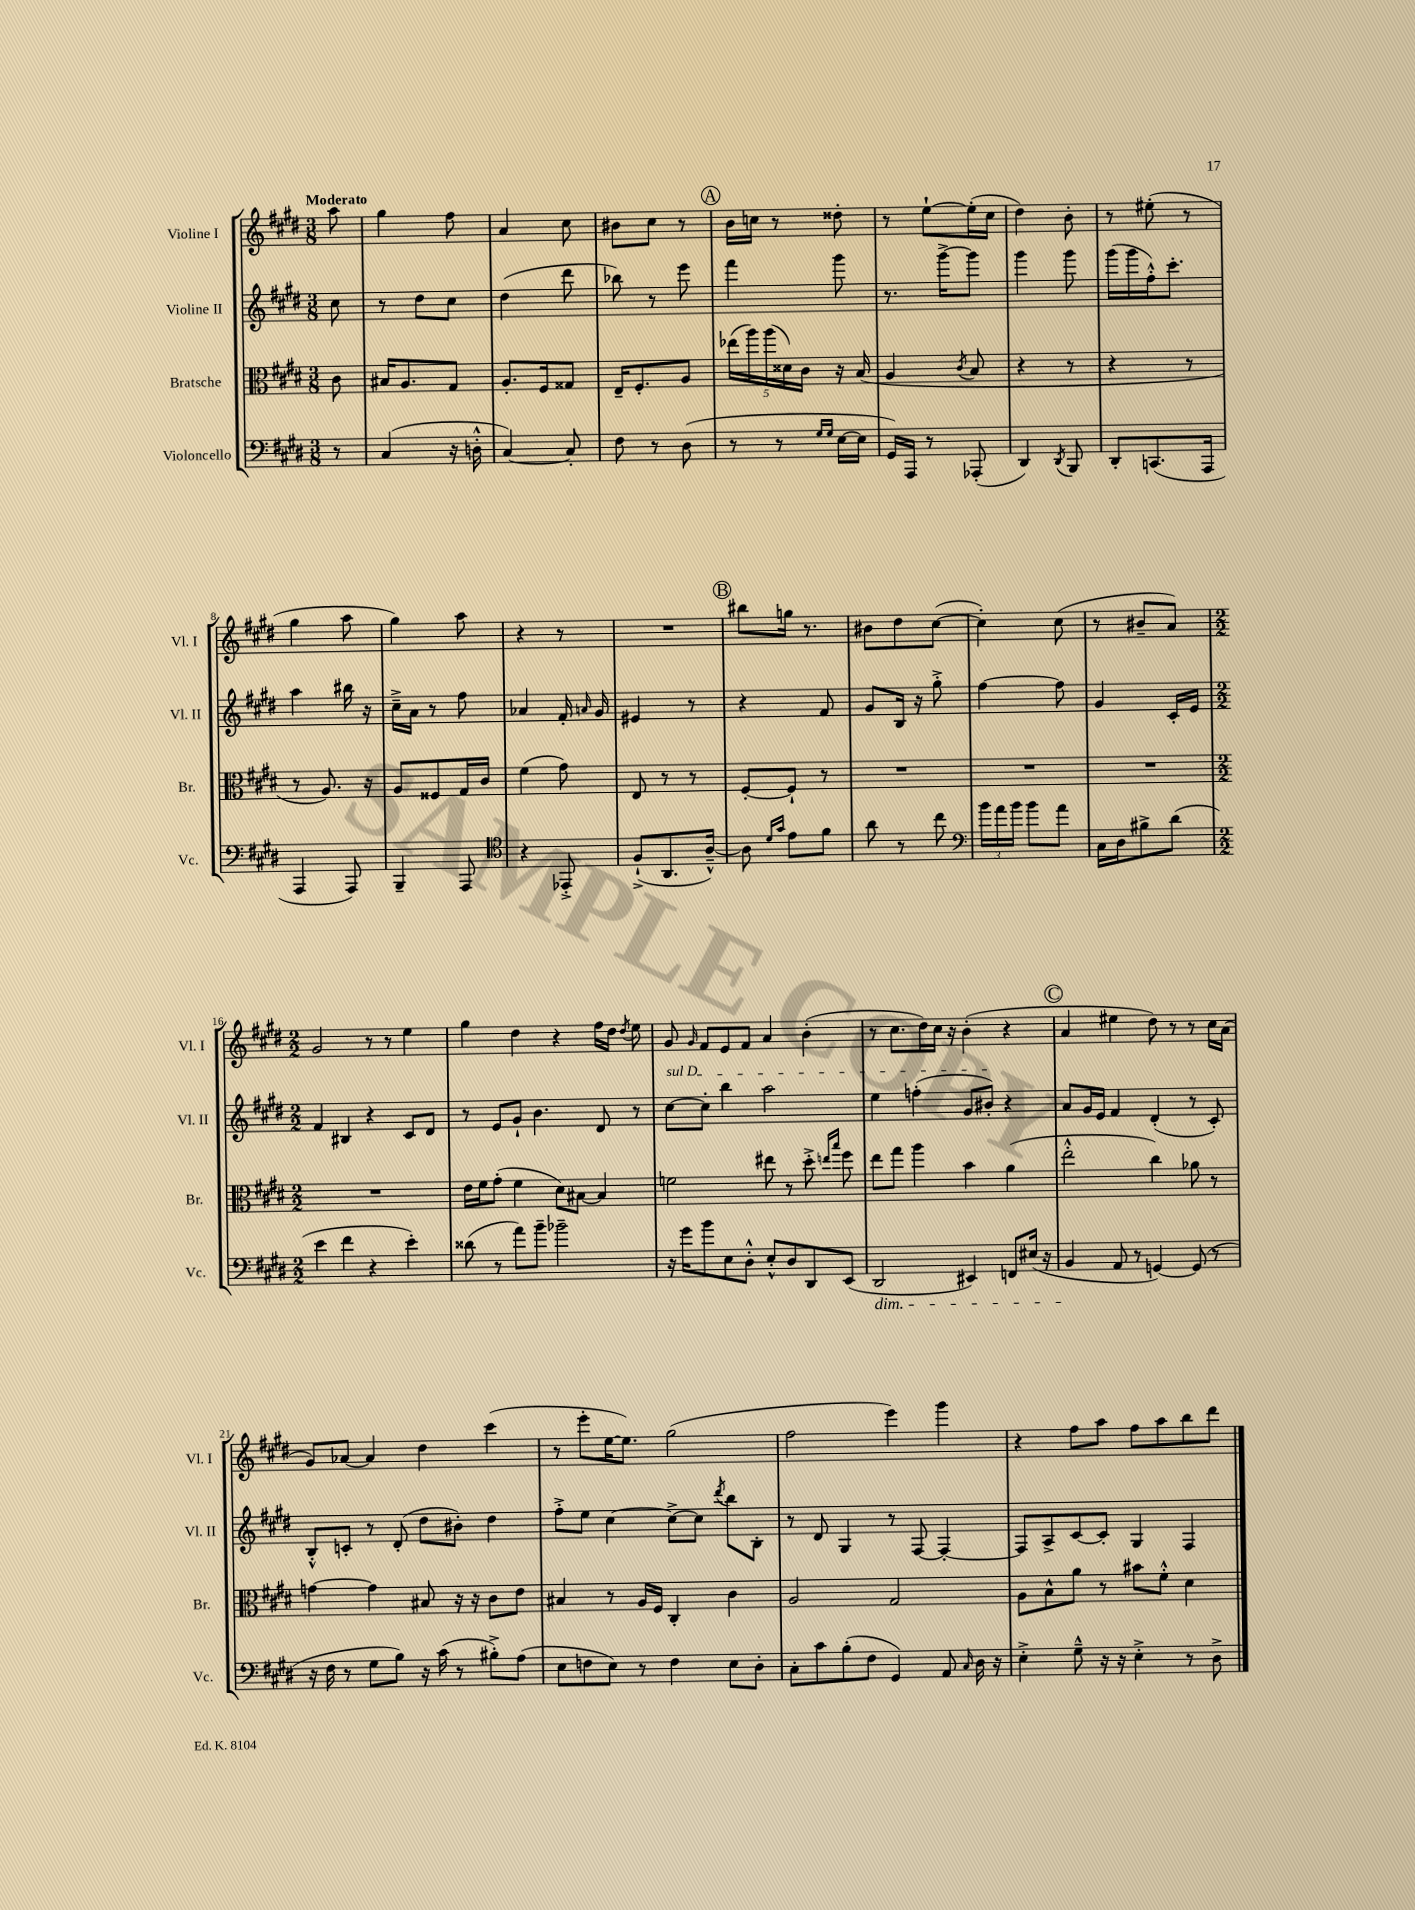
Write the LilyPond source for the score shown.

<<
\new StaffGroup <<
\new Staff = "s0" \with { instrumentName = "Violine I" shortInstrumentName = "Vl. I" } {
    \clef treble \key e \major \numericTimeSignature \time 3/8 \partial 8 \tempo "Moderato"
    \autoBeamOff a''8 |
    gis''4 fis''8 |
    a'4 cis''8 |
    bis'8[ cis''8] r8 |
    \mark \markup { \circle "A" } b'16[ c''16] r8 disis''8-. |
    r8 e''8[~-! e''16-.( cis''16] |
    dis''4) b'8-. |
    r8 eis''8-.( r8 |
    gis''4 a''8 |
    gis''4) a''8 |
    r4 r8 |
    R4. |
    \mark \markup { \circle "B" } bis''8[ g''16] r8. |
    bis'8[ dis''8 cis''8]~( |
    cis''4-.) cis''8( |
    r8 bis'8[-- a'8]) |
    \numericTimeSignature \time 2/2 gis'2 r8 r8 e''4 |
    gis''4 dis''4 r4 fis''16[ dis''16] \acciaccatura { dis''8 } e''8 |
    gis'8 \grace { gis'16 } fis'8[ e'8 fis'8] a'4 b'4-.( |
    r8 cis''8.[ dis''16) cis''16] r16 b'4-.( r4 |
    \mark \markup { \circle "C" } a'4 eis''4 dis''8) r8 r8 cis''16[ a'16]( |
    gis'8[) aes'8]~ aes'4 dis''4 cis'''4( |
    r8 e'''8[-. e''16~ e''8.]) gis''2( |
    fis''2 e'''4) gis'''4 |
    r4 fis''8[ a''8] fis''8[ a''8 b''8 dis'''8] \bar "|." |
}
\new Staff = "s1" \with { instrumentName = "Violine II" shortInstrumentName = "Vl. II" } {
    \clef treble \key e \major \numericTimeSignature \time 3/8 \partial 8
    \autoBeamOff cis''8 |
    r8 dis''8[ cis''8] |
    dis''4( dis'''8 |
    bes''8) r8 e'''8 |
    \mark \markup { \circle "A" } fis'''4 gis'''8 |
    r8. gis'''16[~-> gis'''8] |
    gis'''4 gis'''8 |
    gis'''16[( gis'''16 fis''16-.-^) cis'''8.]-. |
    a''4 bis''16 r16 |
    cis''16[---> a'16] r8 fis''8 |
    aes'4 fis'16-. \grace { a'16 } gis'16 |
    eis'4 r8 |
    \mark \markup { \circle "B" } r4 fis'8 |
    gis'8[ b16] r16 gis''8-.-> |
    fis''4~ fis''8 |
    gis'4 cis'16[-. e'16] |
    \numericTimeSignature \time 2/2 fis'4 bis4 r4 cis'8[ dis'8] |
    r8 e'8[ gis'8]-! b'4. dis'8 r8 |
    \once \override TextSpanner.bound-details.left.text = \markup { \italic "sul D" } cis''8[~\startTextSpan cis''8]-. b''4 a''2 |
    e''4 f''4-.( gis'8[ bis'8]-.\stopTextSpan) r4 |
    \mark \markup { \circle "C" } a'8[ gis'16 e'16] fis'4 dis'4-.( r8 cis'8-.) |
    b8[-.-^ c'8]-. r8 dis'8-.( dis''8[ bis'8]-.) dis''4 |
    fis''8[-.-> e''8] cis''4~ cis''8[~-> cis''8] \acciaccatura { dis'''8 } b''8[ b8]-. |
    r8 dis'8 gis4 r8 fis8~ fis4~-. |
    fis8[ a8-> cis'8~ cis'8]-. gis4 fis4 \bar "|." |
}
\new Staff = "s2" \with { instrumentName = "Bratsche" shortInstrumentName = "Br." } {
    \clef alto \key e \major \numericTimeSignature \time 3/8 \partial 8
    \autoBeamOff cis'8 |
    bis16[ a8. gis8] |
    a8.[-. fis16 gisis8] |
    e16[-- fis8.-. a8] |
    \mark \markup { \circle "A" } \tuplet 5/4 { ees''16[( a''16) a''16( disis'16) cis'16] } r16 b16( |
    a4 \acciaccatura { cis'8 } b8 |
    r4 r8 |
    r4 r8 |
    r8 a8.) r16 |
    a8[ fisis8 gis16 cis'16] |
    fis'4( gis'8) |
    e8 r8 r8 |
    \mark \markup { \circle "B" } fis8[~-. fis8]-! r8 |
    R4. |
    R4. |
    R4. |
    \numericTimeSignature \time 2/2 R1 |
    e'16[ fis'16 gis'8]-.( fis'4 dis'8[) bis8]~ bis4 |
    f'2 eis''8 r8 dis''8-.-> \grace { e''16[ b''16] } fis''8 |
    e''8[ gis''8] a''4 b'4 a'4( |
    \mark \markup { \circle "C" } e''2-.-^ cis''4) aes'8 r8 |
    g'4~ g'4 bis8 r16 r16 cis'8[ e'8] |
    bis4 r8 a16[ fis16] cis4-. cis'4 |
    a2 gis2 |
    a8[ b8-^ a'8] r8 bis'8[ fis'8]-.-^ dis'4 \bar "|." |
}
\new Staff = "s3" \with { instrumentName = "Violoncello" shortInstrumentName = "Vc." } {
    \clef bass \key e \major \numericTimeSignature \time 3/8 \partial 8
    \autoBeamOff r8 |
    cis4( r16 d16-.-^ |
    cis4~) cis8-. |
    fis8 r8 dis8( |
    \mark \markup { \circle "A" } r8 r8 \grace { gis16[ gis16] } e16[~ e16] |
    gis,16[) a,,16] r8 aes,,8-.( |
    dis,4) \acciaccatura { dis,8 } b,,8 |
    dis,8[-. c,8.( a,,16] |
    a,,4 a,,8) |
    b,,4-- a,,8 |
    \clef tenor r4 ees,8-.-> |
    fis8[-!->( a,8. a16]~---^) |
    \mark \markup { \circle "B" } a8 \grace { dis'16[ gis'16] } e'8[ fis'8] |
    a'8 r8 cis''8 |
    \clef bass \tuplet 3/2 { b'16[ a'16 b'16] } b'8[ a'8] |
    cis16[ dis16 bis8-> dis'8]( |
    \numericTimeSignature \time 2/2 e'4 fis'4 r4 e'4-.) |
    disis'8( r8 a'8[) b'8]-- bes'2-- |
    r16 gis'16[ b'8 e8 dis8]-.-^ e8[-.-^ dis8 dis,8 e,8]( |
    dis,2\dim eis,4) f,8[ eis16]( r16 |
    \mark \markup { \circle "C" } b,4\! a,8 r8 g,4~) g,8( r8 |
    r16 fis16 r8 gis8[ b8]) r16 cis'16( r8 bis8[-.->) a8]( |
    e8[ f8 e8]) r8 f4 e8[ dis8]-. |
    cis8[-. cis'8 b8-.( fis8] gis,4) a,8 \grace { cis16 } dis16 r16 |
    e4-.-> gis8---^ r16 r16 e4-.-> r8 dis8-> \bar "|." |
}
>>
>>
